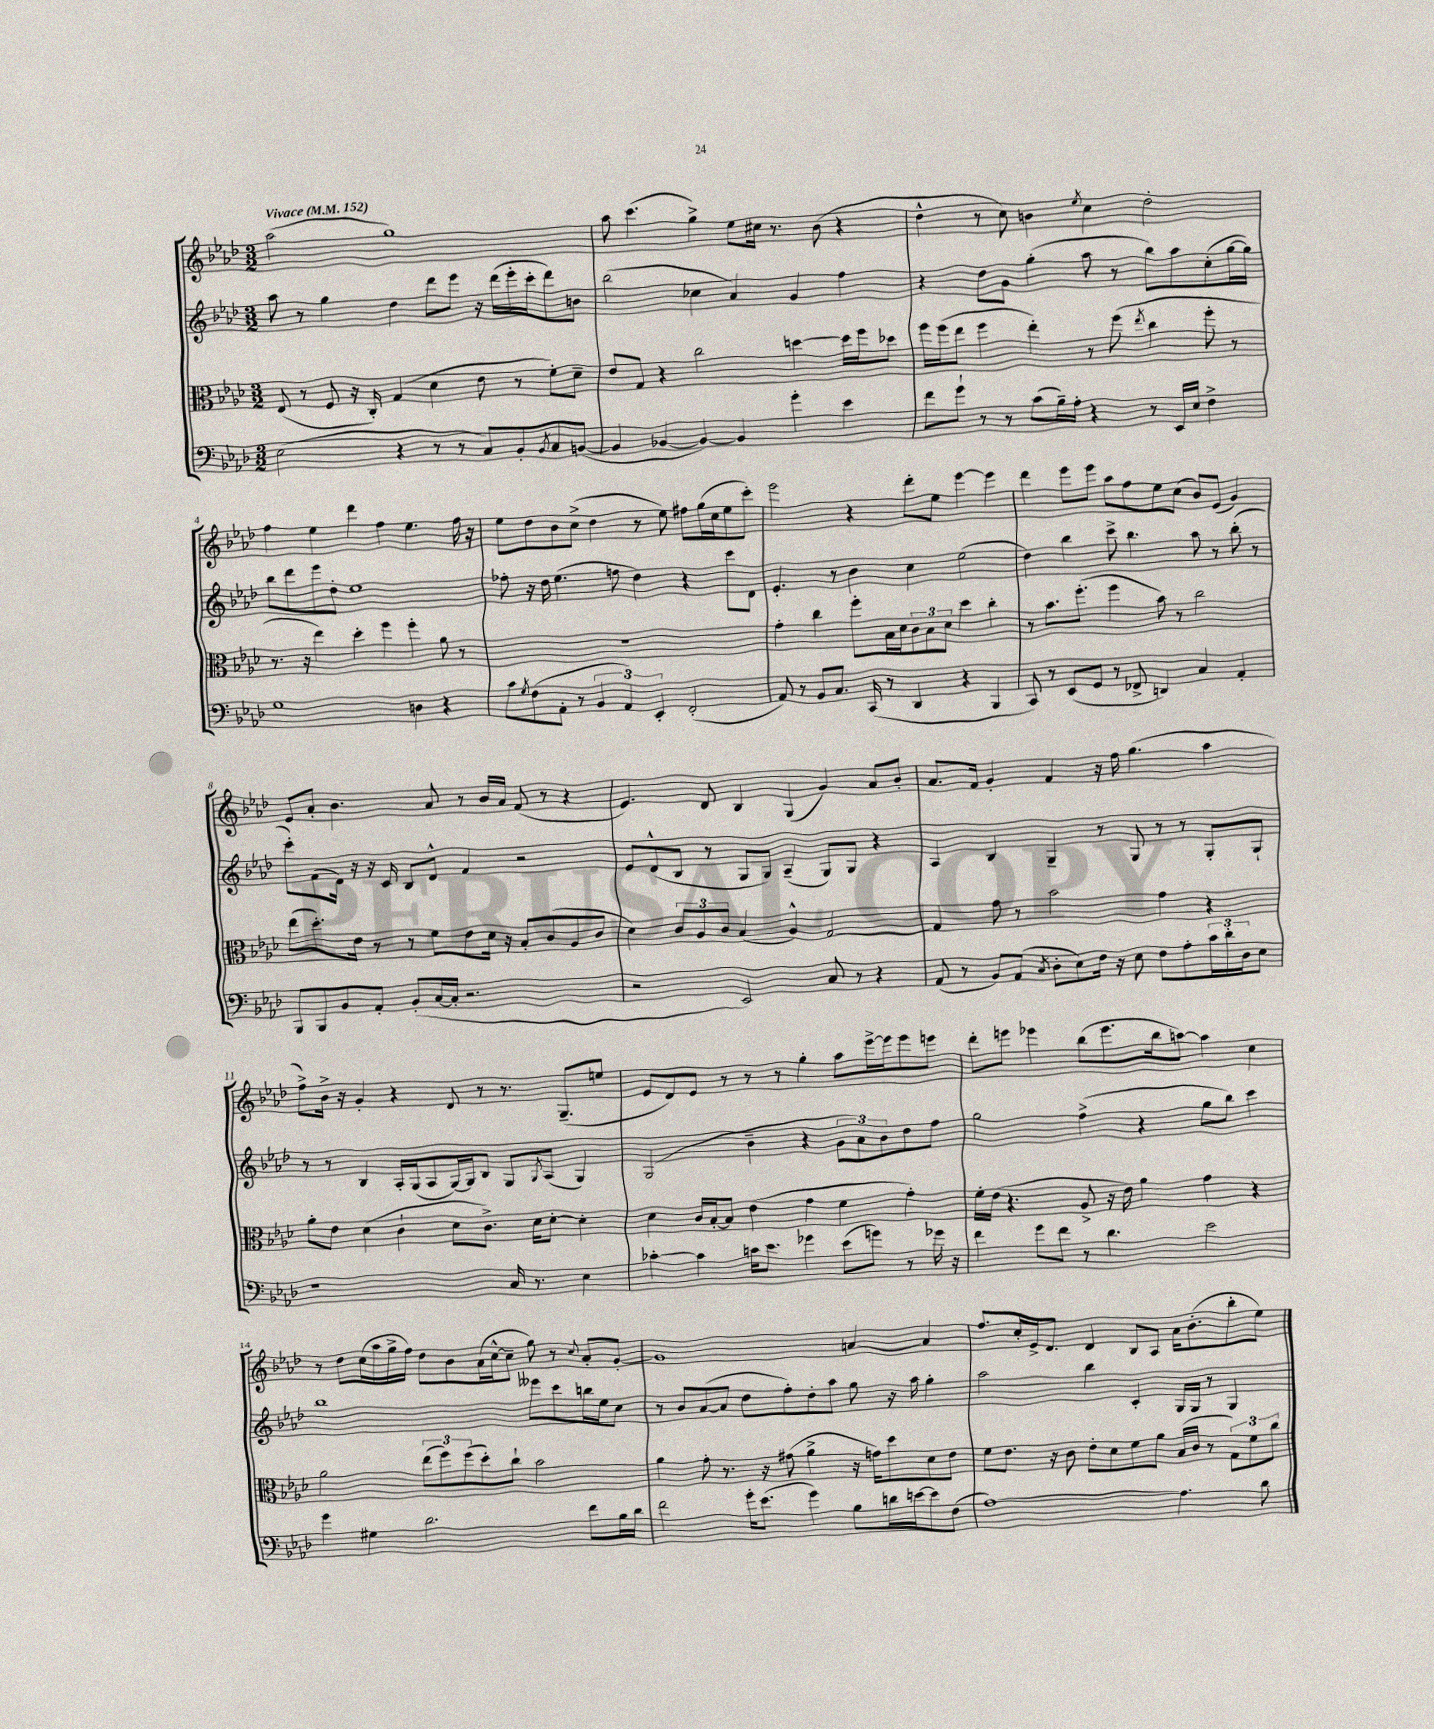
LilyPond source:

<<
\new StaffGroup <<
\new Staff = "s0" {
    \clef treble \key aes \major \numericTimeSignature \time 3/2 \tempo "Vivace" 4 = 152
    aes''2( g''1) |
    aes''8 c'''4.( g''4->) ees''8 cis''16 r8. bes'8( r4 |
    des''4-^ r8 c''8) b'4 \acciaccatura { ees''8 } c''4 des''2-. |
    f''4 ees''4 des'''4 f''4 ees''4. f''16 r16 |
    ees''8 des''8 bes'8 c''8->( des''4 r8 ees''8) fis''8 g''16( c''16 ees''8 c'''8-.) |
    ees'''2 r4 des'''8-. ees''8 ees'''4~ ees'''4 |
    des'''4 ees'''8 ees'''8 aes''8 f''8 ees''8 c''8( bes'8) ees'8( g'4) |
    ees'8 aes'8-. bes'4. aes'8 r8 bes'16 aes'16 f'8( r8 r4 |
    ees'4.) des'8 bes4 g4( g'4) aes'8 bes'8-. |
    aes'8. f'16 g'4-. f'4 r16 f''16 g''4.( aes''4 |
    f''8->) bes'16-> r16 g'4-. r4 des'8 r8 r8. g8.--( e''8 |
    ees'8 des'8) ees'8 r8 r8 r8 g''4-. aes''8 ees'''16~-> ees'''16 ees'''8 e'''8 |
    des'''8-. e'''8 ees'''4 bes''8( ees'''8. bes''16 a''8~) a''4 c''4 |
    r8 des''8 c''16( aes''16 g''16-> f''16) des''8 bes'8 aes'16( c''16~-^ c''8-- g''8) r8 \appoggiatura { c''8 } aes'8-. g'8~-. |
    g'1 a'4~ a'4 |
    f''8. c''16-. ees'16-> des'8. des'4 bes8 aes8 aes'16 bes'8.-.( bes''8-. ees''8) \bar "|." |
}
\new Staff = "s1" {
    \clef treble \key aes \major \numericTimeSignature \time 3/2
    aes''8 r8 g''4 des''4 des'''8 ees'''8 r16 des'''16( ees'''16-. c'''16-. des'''8) b'8 |
    bes''2( ces''4 aes'4) g'4 f''4 |
    r4 des''8 g'8 g''4-.( aes''8 r8 bes''8) aes''8 c''8-.( g''16~ g''16) |
    bes''8 des'''8 ees'''8 des''8-. ees''1 |
    fes''8-. r16 des''16 ees''4.( f''8 des''4) r4 c'''8 des'8 |
    ees'4.-. r8 bes'4 c''4 ees''2( |
    des''4) bes''4 c'''8-> bes''4. aes''8 r8 bes''8-.( r8 |
    c'''8-.) f'8( des'16) r16 r16 c'16 bes8 des'8-^ f'4 r2 |
    ees'8 des'8-^( bes8 r8 g8 g8) aes4--( g8) g8 r4 |
    aes4 bes4 g4-- r8 g8 r8 r8 g8-. g8-! |
    r8 r8 bes4 aes16-. g16( aes8 g16~) g16 bes8 g8 \acciaccatura { g8 } aes8( g4) |
    g2( bes'4-- r4 \tuplet 3/2 { g'8 aes'8) bes'8 } des''8 f''8 |
    g''2 f''4->( r4 g''8 bes''8) c'''4 |
    bes''1 eeses'''8 c'''8 b''16 ees''16 c''8 |
    r8 bes'8 aes'8~( aes'8 des''8 f''8-.) des''8-. aes''8 g''8 r16 aes''16 g''4-. |
    aes''2 bes''4 c'4-. g16 g16 r8 g4 \bar "|." |
}
\new Staff = "s2" {
    \clef alto \key aes \major \numericTimeSignature \time 3/2
    ees8( r8 f8 r16 c16-.) g4( des'4 ees'8 r8 f'8-.) des'8-- |
    ees'8 g8 r4 c''2 d''4~ d''16 f''16 des''8 |
    f''16 f''16( ees''8 f''4 ees''4-.) r8 f''8( \acciaccatura { ees''8 } c''4 f''8-. r8 |
    r8. r16 ees''4) des''4-. f''4 f''4-. aes'8 r8 |
    R1. |
    g'4-. c''4 f''8-. bes16 des'16 \tuplet 3/2 { c'8 bes8 des'8 } des''4 c''4-. |
    r8 bes'8. f''8.-.( f''4 bes'8) r8 c''2 |
    ees''8( des''8.-.) ees'16 r8 r8 f'8 ees'8 des'16 r16 bes8-. c'8( aes8 c'8 |
    des'4) \tuplet 3/2 { c'8 aes8 c'8 } bes4( aes4-^) g2~ |
    g4 g'8 r8 bes'2 g'4 r4 |
    aes'8-. ees'8 des'4( c'4-! des'8 c'8.->) des'16 des'8~-. des'4-. |
    des'4 c'16 bes16~-. bes8 ees'4( g'4 f'4 g'4-.) |
    f'16-. ees'16( r4. aes8-> r16 ees'16) aes'4 g'4 r4 |
    aes'2 \tuplet 3/2 { ees''8( f''8) f''8( } des''8-.) c''8-! bes'2 |
    aes'4 g'8-. r8. r16 gis'8( aes'4-> r16 g'16) des''8 des'8 ees'8 |
    f'8 ees'8. r16 c'8 ees'8-. des'8 f'8 aes'8 bes16( c'16 r8 \tuplet 3/2 { g8) f'8 c''8 } \bar "|." |
}
\new Staff = "s3" {
    \clef bass \key aes \major \numericTimeSignature \time 3/2
    ees2( r4 r8 r8 c8) bes,8-. \acciaccatura { bes,8 } c8 b,8~( |
    b,4 bes,4~ bes,4~) bes,4 g'4-. ees'4 |
    f'8 g'8-! r8 r8 c'8( bes16--) aes16-. r4 r8 ees,16 ees16 f4-> |
    g1 d4 r4 |
    c'8 \acciaccatura { g8 } f8( aes,8-. r8 \tuplet 3/2 { bes,4 aes,4) ees,4-. } f,2-.( |
    aes,8) r8 bes,8 c8. c,16( r8 des,4 r4 bes,,4 |
    c,8) r8 ees,8( g,8 r8 fes,8-> d,4) c4 aes,4-. |
    bes,,8 bes,,8 bes,8 aes,8-. bes,8-.( c16~ c16-. r2. |
    r2 ees,2) c8 r8 r4 |
    aes,8( r8 bes,8) aes,8( \acciaccatura { c8 } des8-. ees8) f16 r16 ees8 f8 aes8-. \tuplet 3/2 { c'16 des'16-. des16 } ees8 |
    r1 c16 r8. ees4 |
    ces'4~-. ces'4 c'16 ees'8. ges'4 ees'8( g'8) r8 ges'16 r16 |
    f'4 g'8 f'8 r8 des'4. ees'2 |
    g'4 gis4 des'2. f'8 bes16 des'16 |
    f'2 g'16-. ees'8.( g'4) bes8 d'16 e'16~ e'8 f8( |
    aes1~) aes4. des'8 \bar "|." |
}
>>
>>
